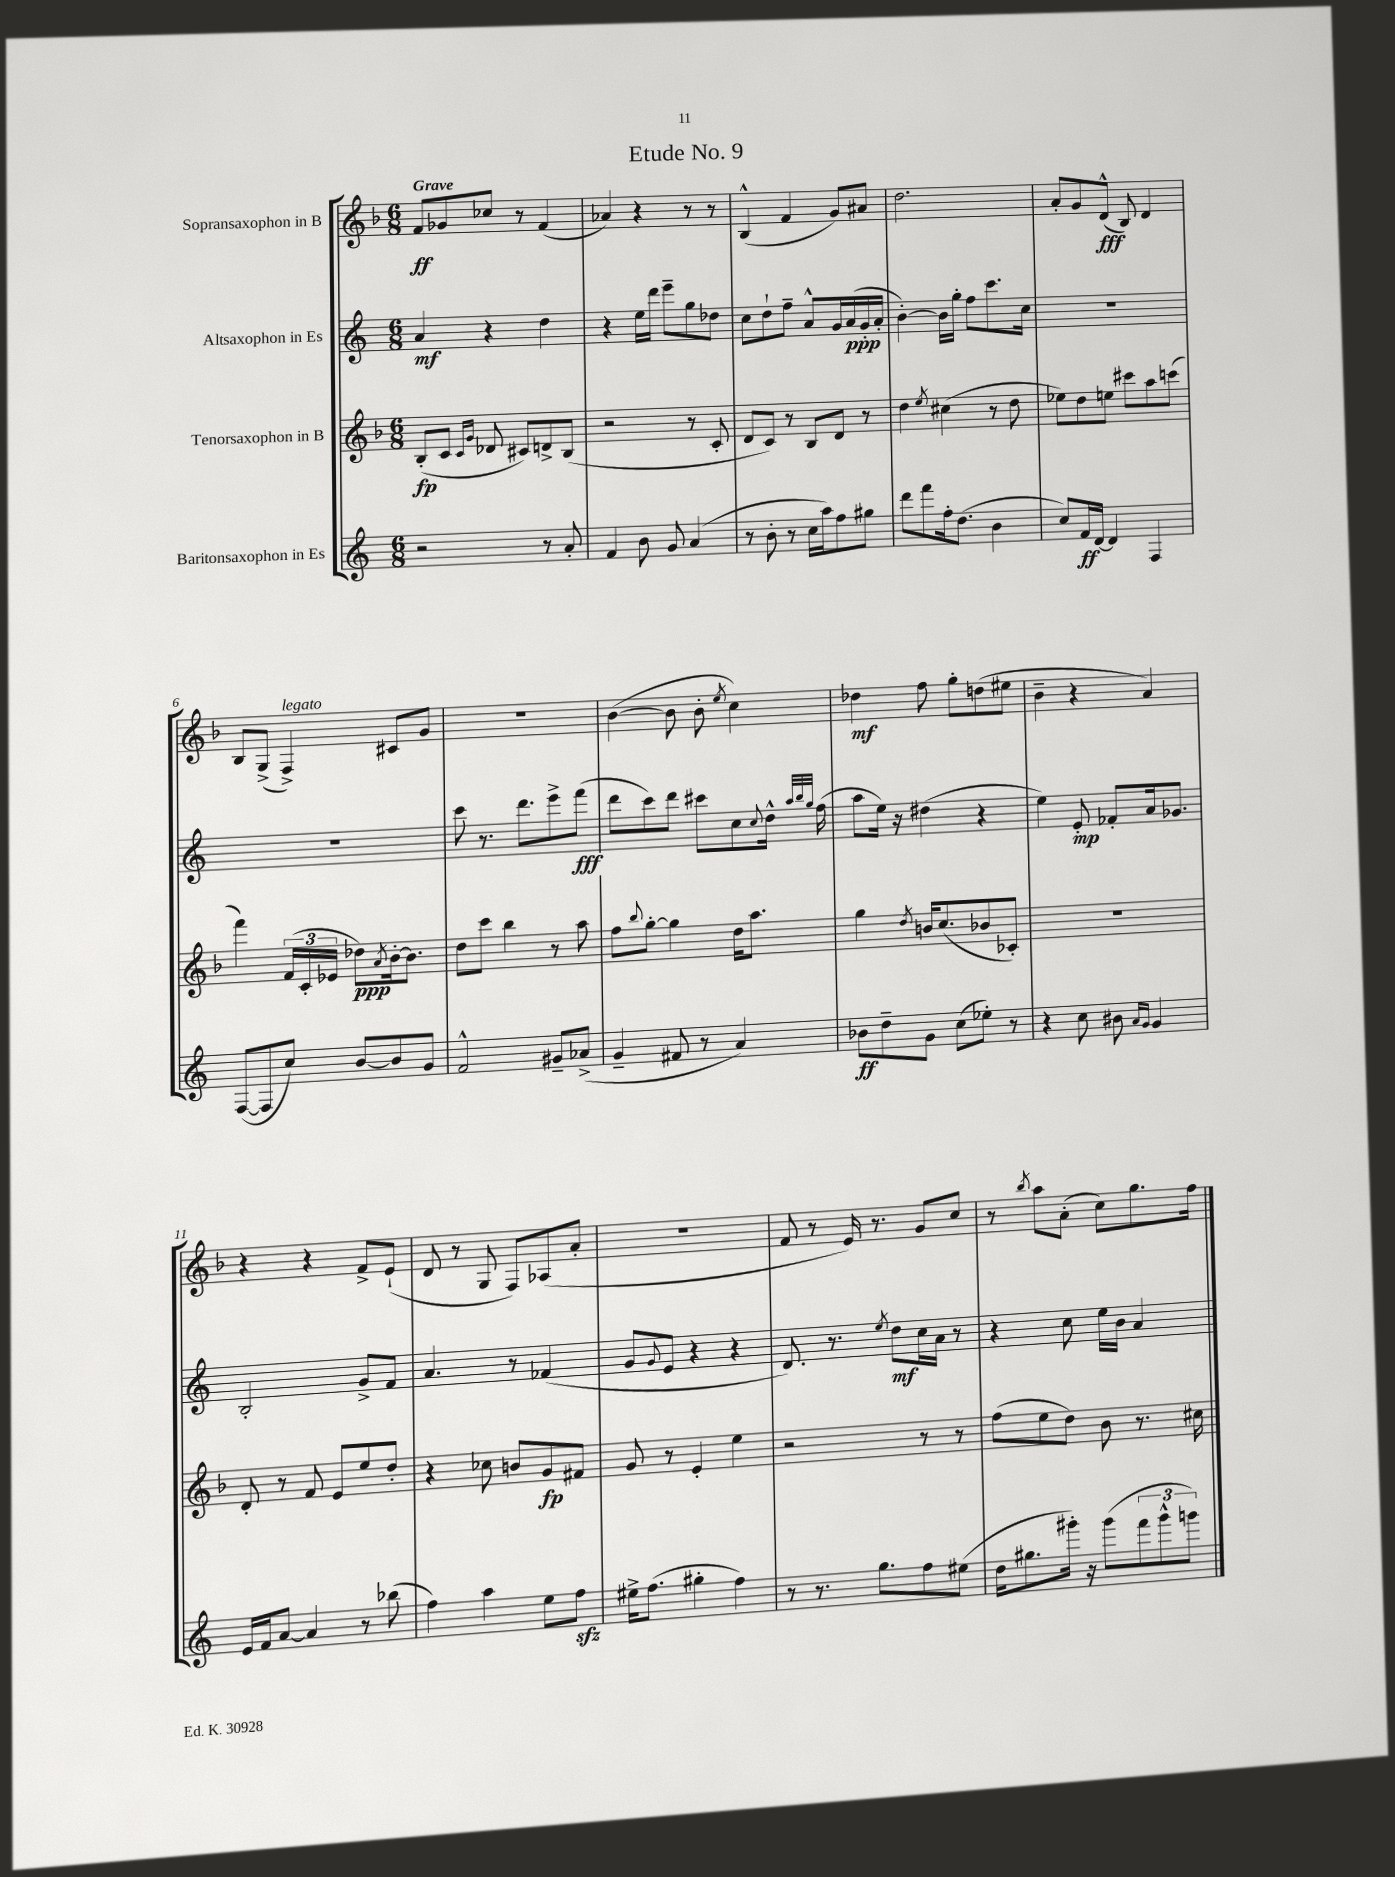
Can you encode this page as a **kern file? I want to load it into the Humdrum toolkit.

**kern	**dynam	**kern	**dynam	**kern	**dynam	**kern	**dynam
*part4	*part4	*part3	*part3	*part2	*part2	*part1	*part1
*staff4	*staff4	*staff3	*staff3	*staff2	*staff2	*staff1	*staff1
*I"Baritonsaxophon in Es	*	*I"Tenorsaxophon in B	*	*I"Altsaxophon in Es	*	*I"Sopransaxophon in B	*
*clefG2	*	*clefG2	*	*clefG2	*	*clefG2	*
*k[]	*	*k[b-]	*	*k[]	*	*k[b-]	*
*M6/8	*	*M6/8	*	*M6/8	*	*M6/8	*
=1	=1	=1	=1	=1	=1	=1	=1
!	!	!	!	!	!	!LO:TX:a:B:t=Grave	!
2r	.	(8B-'/L	fp	4a/	mf	8f/L	ff
.	.	8c/J	.	.	.	8g-X/	.
.	.	16qqc/LL	.	.	.	.	.
.	.	16qqg/JJ	.	.	.	.	.
.	.	8d-X/	.	4r	.	8cc-X/J	.
.	.	8c#X/L)	.	.	.	8r	.
8r	.	8dn^/	.	4dd\	.	(4f/	.
8a'/	.	(8B-/J	.	.	.	.	.
=2	=2	=2	=2	=2	=2	=2	=2
4f/	.	2r	.	4r	.	4a-X/)	.
8b\	.	.	.	16ee\LL	.	4r	.
.	.	.	.	16ddd\JJ	.	.	.
8g/	.	.	.	8eee~\L	.	.	.
(4a/	.	8r	.	8gg\	.	8r	.
.	.	8c'/	.	8dd-X\J	.	8r	.
=3	=3	=3	=3	=3	=3	=3	=3
8r	.	8d/L	.	8cc\L	.	(4B-^^/	.
8b'\	.	8c/J)	.	8dd`\	.	.	.
8r	.	8r	.	8ff~\J	.	4f/	.
16cc\LL	.	8B-/L	.	8a^^/L	.	.	.
16aa\J)	.	.	.	.	.	.	.
8ff\	.	8d/J	.	16g/L	.	8g/L)	.
.	.	.	.	(16a/	ppp	.	.
8gg#X\J	.	8r	.	16g'/	.	8a#X/J	.
.	.	.	.	16a'/JJ	.	.	.
=4	=4	=4	=4	=4	=4	=4	=4
8ddd\L	.	4dd\	.	[4b'\)	.	2.dd\	.
8fff\	.	.	.	.	.	.	.
.	.	8qee/	.	.	.	.	.
16ff'\k	.	(4cc#X\	.	16b\LL]	.	.	.
(8.dd\J	.	.	.	16gg'\JJ	.	.	.
.	.	.	.	8ff\L	.	.	.
4b\	.	8r	.	8.ccc\	.	.	.
.	.	8dd\	.	.	.	.	.
.	.	.	.	16cc\Jk	.	.	.
=5	=5	=5	=5	=5	=5	=5	=5
8cc/L)	.	8ee-X\L)	.	2.r	.	8a'/L	.
16f/L	ff	8dd\	.	.	.	8g/	.
[16d/JJ	.	.	.	.	.	.	.
4d/]	.	8een\J	.	.	.	(8d^^/J	fff
.	.	8ccc#X\L	.	.	.	8B-/)	.
4F/	.	8aa\	.	.	.	4d/	.
.	.	(8cccn\J	.	.	.	.	.
!!LO:LB:g=z
=6	=6	=6	=6	=6	=6	=6	=6
([8F/L	.	4fff\)	.	2.r	.	8B-/L	.
8F/]	.	.	.	.	.	(8G^/J	.
!	!	!	!	!	!	!LO:TX:a:i:t=legato	!
8cc/J)	.	(24f/LL	.	.	.	4F^/)	.
.	.	24c'/	.	.	.	.	.
.	.	24e-X/JJ	.	.	.	.	.
[8b/L	.	8dd-X\L)	ppp	.	.	.	.
.	.	8qa/	.	.	.	.	.
8b/]	.	[16b-'\k	.	.	.	8c#X/L	.
.	.	8.b-\J]	.	.	.	.	.
8g/J	.	.	.	.	.	8g/J	.
=7	=7	=7	=7	=7	=7	=7	=7
2f^^/	.	8dd\L	.	8ccc\	.	2.r	.
.	.	8ccc\J	.	8.r	.	.	.
.	.	4bb-\	.	.	.	.	.
.	.	.	.	8.ddd\L	.	.	.
8g#X~/L	.	8r	.	8eee^\	.	.	.
(8a-X^/J	.	8aa\	.	(8fff\J	fff	.	.
=8	=8	=8	=8	=8	=8	=8	=8
4g~/	.	8ff\L	.	8ddd\L	.	([4b-\	.
.	.	8qqbb-/	.	.	.	.	.
.	.	[8gg'\J	.	8ccc\)	.	.	.
8f#X/	.	4gg\]	.	8ddd\J	.	8b-\]	.
8r	.	.	.	8ccc#X\L	.	8b-'\	.
.	.	.	.	.	.	8qee/	.
4a/)	.	16dd\KL	.	8cc\	.	4cc\)	.
.	.	8.aa\J	.	.	.	.	.
.	.	.	.	8qqcc/	.	.	.
.	.	.	.	16dd^^\Jk	.	.	.
.	.	.	.	32qqaa/LLL	.	.	.
.	.	.	.	32qqbb/	.	.	.
.	.	.	.	32qqgg/JJJ	.	.	.
.	.	.	.	(16ff\	.	.	.
=9	=9	=9	=9	=9	=9	=9	=9
8b-X\L	ff	4gg\	.	8aa\L	.	4dd-X\	mf
8dd~\	.	.	.	16ee\Jk)	.	.	.
.	.	.	.	16r	.	.	.
.	.	8qdd/	.	.	.	.	.
8g\J	.	16bn/KL	.	(4dd#X\	.	8ff\	.
.	.	(8.cc/	.	.	.	.	.
(8cc\L	.	.	.	.	.	8gg'\L	.
8ee-X'\J)	.	8b-X/	.	4r	.	(8ddn\	.
8r	.	8c-X'/J)	.	.	.	8ee#X\J	.
=10	=10	=10	=10	=10	=10	=10	=10
4r	.	2.r	.	4ee\)	.	4b-~\	.
8cc\	.	.	.	8e'/	mp	4r	.
8b#X\	.	.	.	8f-X'/L	.	.	.
16qqa/LL	.	.	.	.	.	.	.
16qqg/JJ	.	.	.	.	.	.	.
4g/	.	.	.	16a/k	.	4a/)	.
.	.	.	.	8.g-X/J	.	.	.
!!LO:LB:g=z
=11	=11	=11	=11	=11	=11	=11	=11
16e/LL	.	8d'/	.	2B'/	.	4r	.
16f/J	.	.	.	.	.	.	.
[8a/J	.	8r	.	.	.	.	.
4a/]	.	8f/	.	.	.	4r	.
.	.	8e/L	.	.	.	.	.
8r	.	8ee/	.	8g^/L	.	8f^/L	.
(8bb-X\	.	8dd'/J	.	8f/J	.	(8e`/J	.
=12	=12	=12	=12	=12	=12	=12	=12
4ff\)	.	4r	.	4.a/	.	8d/	.
.	.	.	.	.	.	8r	.
4aa\	.	8cc-X\	.	.	.	8G/	.
.	.	8bn/L	.	8r	.	8F/L)	.
8ee\L	.	8g/	fp	(4f-X/	.	(8A-X/	.
8ffzz\J	.	8f#X/J	.	.	.	8a'/J	.
=13	=13	=13	=13	=13	=13	=13	=13
16ee#X^\KL	.	8g/	.	8g/L	.	2.r	.
(8.ff\J	.	.	.	.	.	.	.
.	.	.	.	8qqg/	.	.	.
.	.	8r	.	8e/J	.	.	.
4gg#X'\	.	4e'/	.	4r	.	.	.
4ff\)	.	4ee\	.	4r	.	.	.
=14	=14	=14	=14	=14	=14	=14	=14
8r	.	2r	.	8.d/)	.	8f/	.
8.r	.	.	.	.	.	8r	.
.	.	.	.	8.r	.	.	.
.	.	.	.	.	.	16e/)	.
8.gg\L	.	.	.	.	.	8.r	.
.	.	.	.	8qee/	.	.	.
.	.	.	.	8dd\L	mf	.	.
8ff\	.	8r	.	16cc\L	.	8g/L	.
.	.	.	.	16a\JJ	.	.	.
(8ee#X\J	.	8r	.	8r	.	8cc/J	.
=15	=15	=15	=15	=15	=15	=15	=15
16dd\KL	.	(8ff\L	.	4r	.	8r	.
8.gg#X\	.	.	.	.	.	.	.
.	.	.	.	.	.	8qbb-/	.
.	.	8ee\	.	.	.	8aa\L	.
16ggg#X'\Jk)	.	8dd\J)	.	8cc\	.	(8a'\J	.
16r	.	.	.	.	.	.	.
(8ggg#\L	.	8b-\	.	16ee\LL	.	8cc\L)	.
.	.	.	.	16b\JJ	.	.	.
12fff\	.	8.r	.	4a/	.	8.gg\	.
12ggg#^^\	.	.	.	.	.	.	.
12gggn\J)	.	.	.	.	.	.	.
.	.	16cc#X\	.	.	.	16ff\Jk	.
==	==	==	==	==	==	==	==
*-	*-	*-	*-	*-	*-	*-	*-
